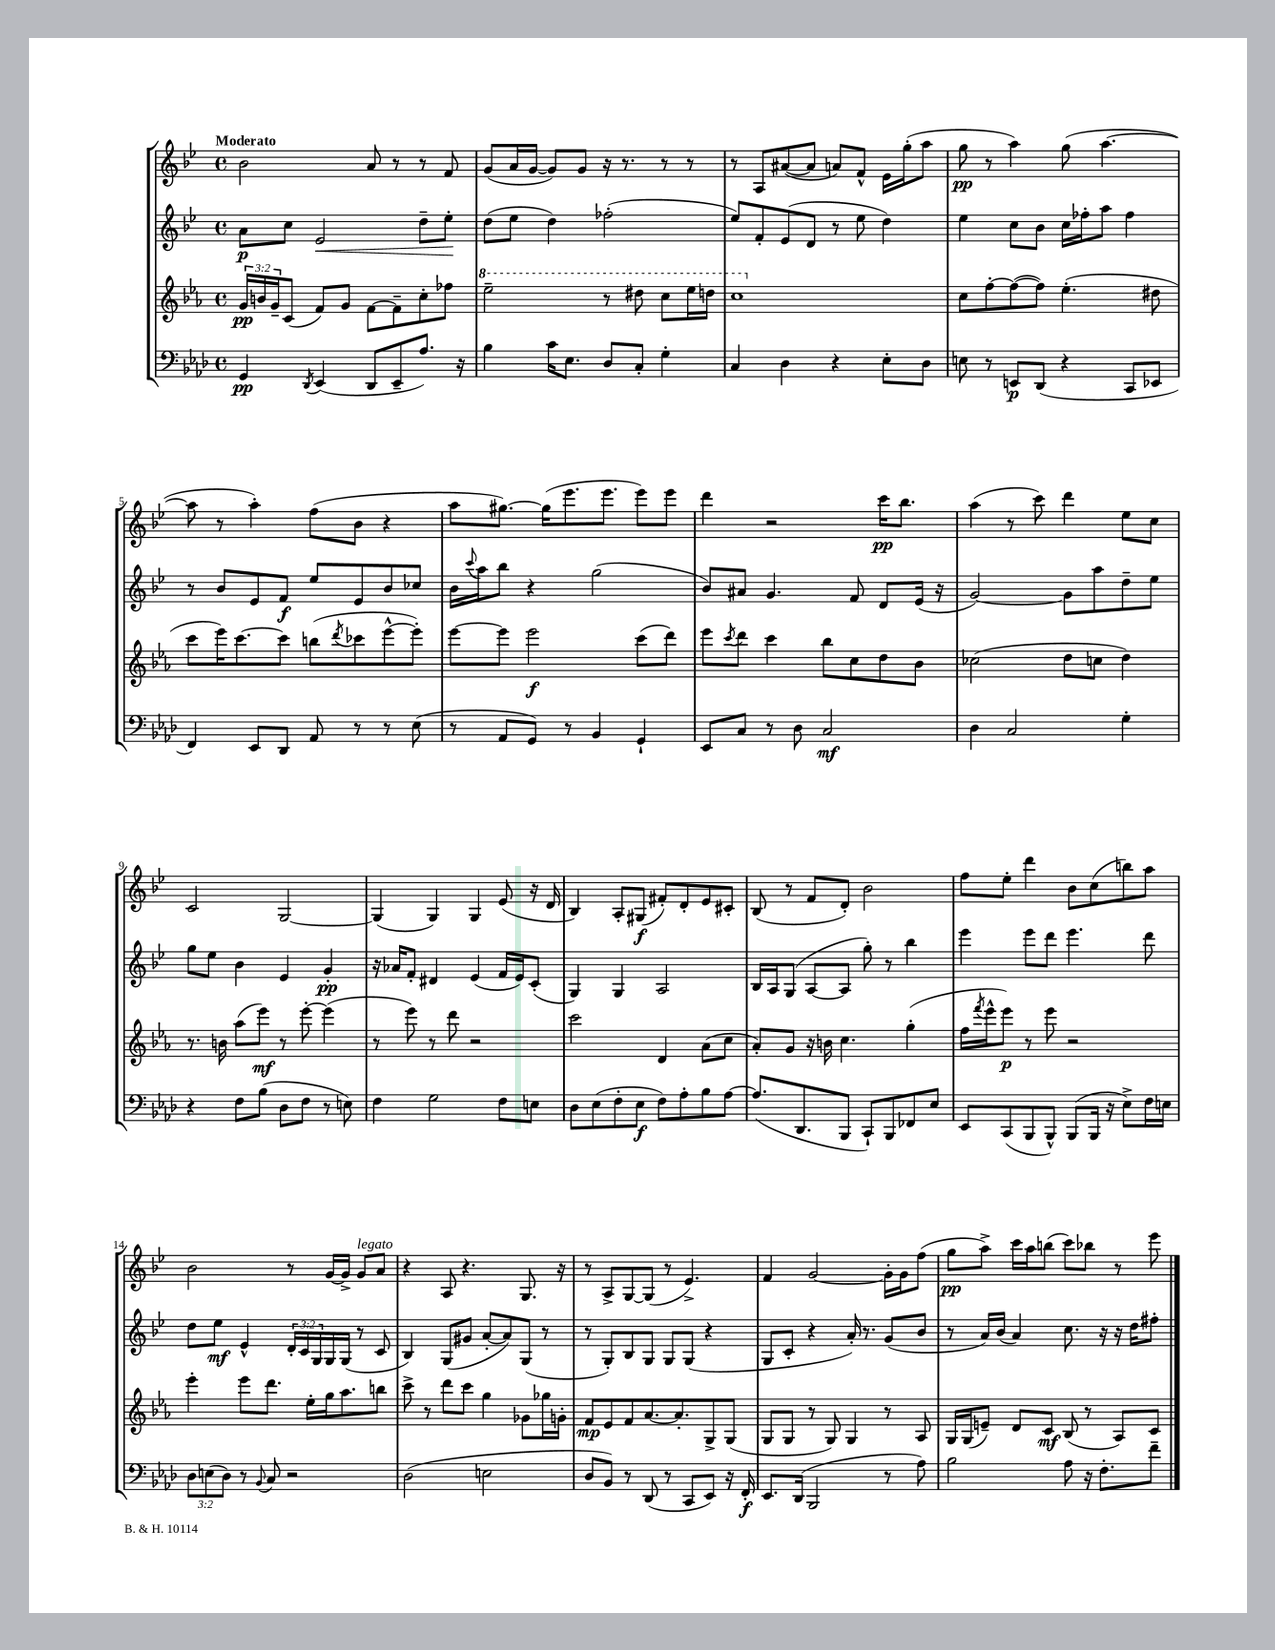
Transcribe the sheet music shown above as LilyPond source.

<<
\new StaffGroup <<
\new Staff = "s0" {
    \clef treble \key bes \major \defaultTimeSignature \time 4/4 \tempo "Moderato"
    bes'2 a'8 r8 r8 f'8 |
    g'8( a'16 g'16~ g'8) g'8 r16 r8. r8 r8 |
    r8 a8 ais'8~( ais'8 a'8) f'8-^ ees'16 g''16-.( a''8 |
    g''8\pp r8 a''4) g''8( a''4.~ |
    a''8 r8 a''4-.) f''8( bes'8 r4 |
    a''8 gis''8.~) gis''16( ees'''8. ees'''8. ees'''8) ees'''8 |
    d'''4 r2 c'''16\pp bes''8. |
    a''4( r8 c'''8) d'''4 ees''8 c''8 |
    c'2 g2~ |
    g4( g4) g4 ees'8( r16 d'16 |
    bes4) a8-. gis8\f( fis'8-.) d'8-. ees'8 cis'8-. |
    bes8( r8 f'8 d'8-.) bes'2 |
    f''8 ees''8-. d'''4 bes'8 c''8( b''8) a''8 |
    bes'2 r8 g'16~ g'16-> g'8^\markup { \italic "legato" } a'8 |
    r4 a8 r4. g8. r16 |
    r8 a8-> g8~ g8( r8 ees'4.->) |
    f'4 g'2~ g'16-. g'16 f''8( |
    g''8\pp a''8->) c'''16 a''16 b''8( c'''8) bes''8 r8 ees'''8 \bar "|." |
}
\new Staff = "s1" {
    \clef treble \key bes \major \defaultTimeSignature \time 4/4 \override Staff.TupletNumber.text = #tuplet-number::calc-fraction-text
    a'8\p c''8 ees'2\< d''8-- ees''8-.\! |
    d''8( ees''8 d''4) fes''2-.( |
    ees''8) f'8-. ees'8( d'8 r8 ees''8 d''4) |
    ees''4 c''8 bes'8 c''16 fes''16-. a''8 fes''4 |
    r8 bes'8 ees'8 f'8\f ees''8 ees'8 bes'8 ces''8 |
    bes'16 \appoggiatura { c'''8 } a''16 bes''8 r4 g''2( |
    bes'8) ais'8 g'4. f'8 d'8 ees'16( r16 |
    g'2~) g'8 a''8 d''8-- ees''8 |
    g''8 ees''8 bes'4 ees'4 g'4-.\pp |
    r16 aes'16 f'8-. dis'4 ees'4( f'16 ees'16) c'8-.( |
    g4) g4 a2 |
    bes16 a16 g8( a8~ a8 g''8-.) r8 bes''4 |
    ees'''4 ees'''8 d'''8 ees'''4. d'''8 |
    d''8 ees''8\mf ees'4-^ \tuplet 3/2 { d'16-. c'16 g16 } g16 g16( r8 c'8 |
    bes4) g8( gis'8 a'8~-. a'8) g8( r8 |
    r8 g8-.) bes8 g8 g8 g8( r4 |
    g8 c'8-. r4 a'16-.) r8. g'8( bes'8 |
    r8 a'16) bes'16( a'4) c''8. r16 r16 d''16 fis''8-. \bar "|." |
}
\new Staff = "s2" {
    \clef treble \key ees \major \defaultTimeSignature \time 4/4 \override Staff.TupletNumber.text = #tuplet-number::calc-fraction-text
    \tuplet 3/2 { g'16\pp b'16 g'16-- } c'8( f'8) g'8 f'8~ f'8-- c''8-. fes''8 |
    \ottava #1 ees'''2-- r8 dis'''8 c'''8 ees'''16 d'''16 |
    c'''1 \ottava #0 |
    c''8 f''8~-. f''8~( f''8) ees''4.-.( dis''8 |
    c'''8 ees'''16) c'''8.~ c'''8 b''8( \acciaccatura { d'''8 } ces'''8 ees'''8~-^ ees'''8-.) |
    ees'''8~ ees'''8 ees'''2\f c'''8( d'''8) |
    ees'''8 \acciaccatura { c'''8 } d'''8 c'''4 bes''8 c''8 d''8 bes'8 |
    ces''2( d''8 c''8 d''4) |
    r8. b'16 aes''8( ees'''8\mf) r8 ees'''8~-. ees'''4( |
    r8 ees'''8) r8 d'''8 r2 |
    c'''2 d'4 aes'8( c''8 |
    aes'8-.) g'8 r16 b'16 c''4. g''4-.( |
    f''16 \acciaccatura { f'''8 } ees'''16-^ ees'''8\p) r8 ees'''8 r2 |
    ees'''4-. ees'''8 d'''8. ees''16-. g''16 aes''8. b''8 |
    c'''8-> r8 d'''8 c'''8 g''4 ges'8 ges''16 g'16-. |
    f'8\mp ees'8 f'8 aes'8.~ aes'8.-. g8-> g8( |
    g8 g8 r8 g8) g4 r8 aes8 |
    g16 g16( e'8--) d'8 c'8\mf bes8( r8 aes8) c'8 \bar "|." |
}
\new Staff = "s3" {
    \clef bass \key aes \major \defaultTimeSignature \time 4/4 \override Staff.TupletNumber.text = #tuplet-number::calc-fraction-text
    g,4\pp \acciaccatura { des,8 } ees,4( des,8 ees,8-- aes8.) r16 |
    bes4 c'16 ees8. des8 c8-. g4-. |
    c4 des4 r4 ees8-. des8 |
    e8 r8 e,8\p des,8( r4 c,8 ees,8 |
    f,4) ees,8 des,8 aes,8 r8 r8 ees8( |
    r8 aes,8 g,8) r8 bes,4 g,4-! |
    ees,8 c8 r8 des8 c2\mf |
    des4 c2 g4-. |
    r4 f8 bes8( des8 f8 r8 e8) |
    f4 g2 f8 e8 |
    des8 ees8( f8-. ees8\f f8) aes8-. bes8 aes8~ |
    aes8.( des,8. bes,,8 c,8-!) bes,,8 fes,8 ees8 |
    ees,8 c,8( bes,,8 bes,,8-^) bes,,8( bes,,16 r16 ees8->) f16 e16 |
    \tuplet 3/2 { des8 e8( des8) } r8 \appoggiatura { bes,8 } c8 r2 |
    des2( e2 |
    des8 bes,8) r8 des,8( r8 c,8 ees,8) r16 f,16-.\f |
    ees,8. des,16( bes,,2 r8 aes8) |
    bes2 aes8 r16 f8.-. f'8-- \bar "|." |
}
>>
>>
